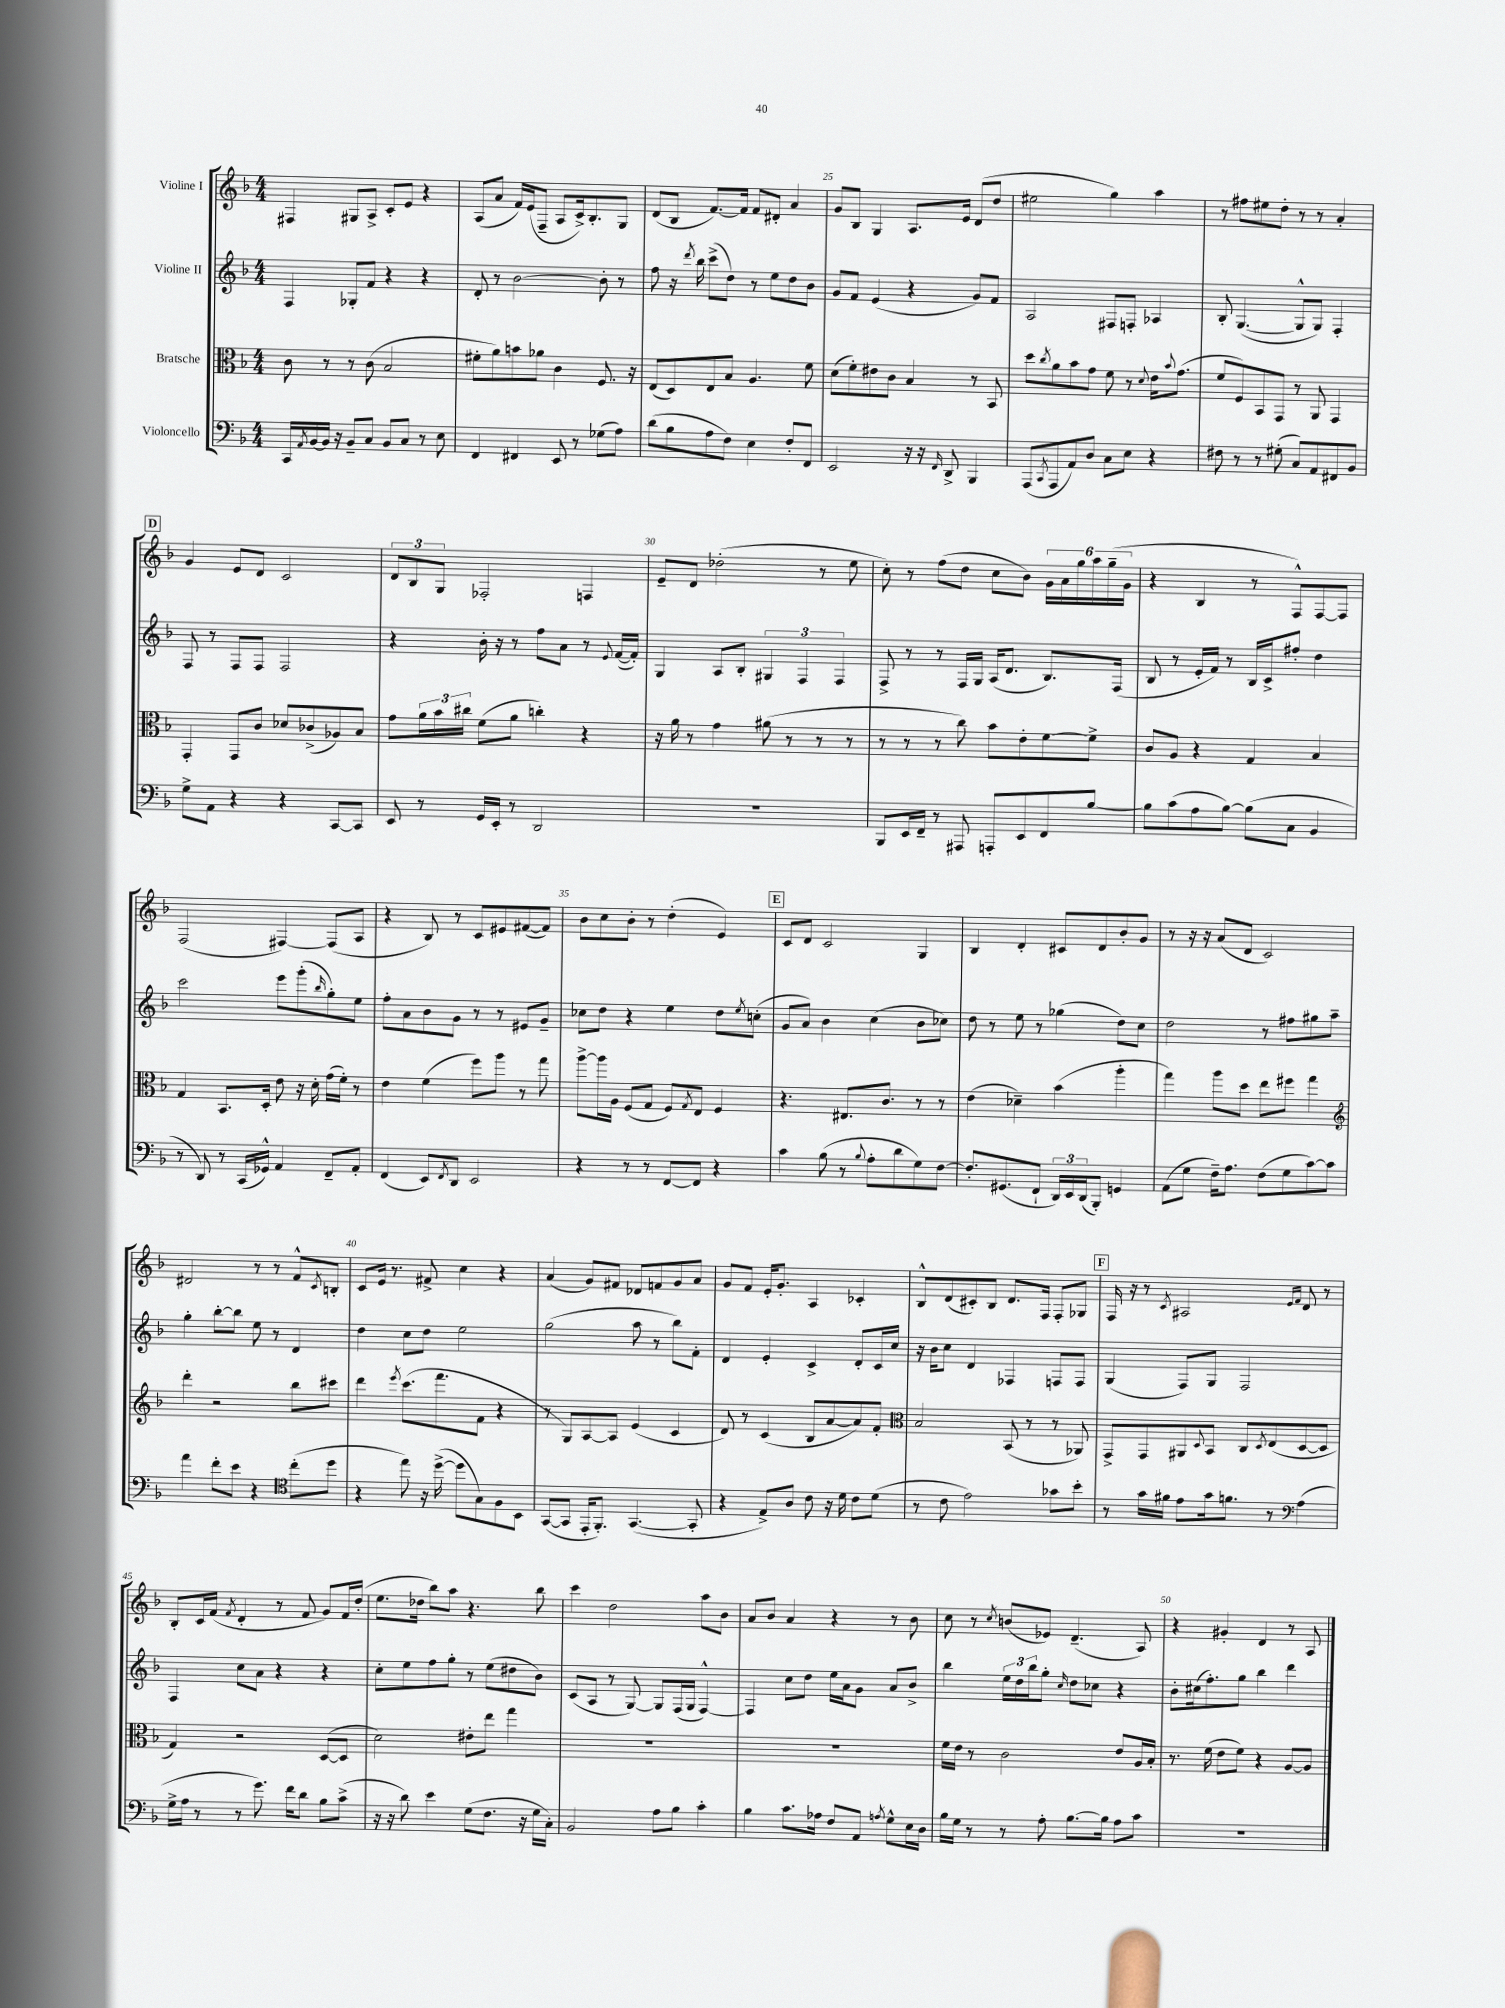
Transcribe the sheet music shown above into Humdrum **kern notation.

**kern	**kern	**kern	**kern
*staff4	*staff3	*staff2	*staff1
*clefF4	*clefC3	*clefG2	*clefG2
*k[b-]	*k[b-]	*k[b-]	*k[b-]
*M4/4	*M4/4	*M4/4	*M4/4
16CC	8c	4F	4F#
8qAA	.	.	.
[16BB-	.	.	.
16BB-]	8r	.	.
16r	.	.	.
8BB-~	8r	8G-'	8G#
8C	(8c	8f	8A^
8BB-	2B-	4r	8c'
8C	.	.	8e
8r	.	4r	4r
8E	.	.	.
=	=	=	=
4FF	8f#'	8d'	(8A
.	8a)	8r	8a
4FF#	8b	[2b-	16f)
.	.	.	(16e
.	8a-	.	8F~
8EE	4c	.	8A
8r	.	.	16c^)
.	.	.	8.B-'
(8G-	8.F	8b-']	.
8A)	.	8r	8G
.	16r	.	.
=	=	=	=
(8d	(8E	8ff	(8d
8B-	8D)	16r	8B-
.	.	8qddd	.
.	.	16bb-	.
8A	8E	(8ccc^	[8.f)
8F)	8B-	8dd)	.
.	.	.	16f]
4E	4.A	8r	8f
.	.	8ee	8d#'
8F'	.	8dd	4a
8FF	8f	8b-	.
=	=	=	=
2EE	(8d	8g	8g
.	8f')	8f	8B-
.	8e#	(4e	4G
.	8c	.	.
16r	4B-	4r	8.A
16r	.	.	.
16qqFF	.	.	.
8DD^	.	.	.
.	.	.	16e
4BBB-	8r	8g)	(8d
.	8BB-	8f	8dd
=	=	=	=
(8AAA	8dd	2A	2ee#
8qCC	8qcc	.	.
8AAA	8a	.	.
8AA)	8b-	.	.
8D	8g	.	.
8C	8f	8F#	4gg)
8E	8r	8F'	.
.	8qqd	.	.
4r	16e	4A-	4aa
.	8qqb-	.	.
.	(8.g	.	.
=	=	=	=
8F#	8f	8B-'	8r
8r	8F)	([4.G	8ff#
8r	8BB-	.	8ee#
(8G#'	8GG	.	8dd'
8C)	8r	8G^^]	8r
8AA	8AA	8G)	8r
8FF#	4GG	4F'	4a'
8BB-	.	.	.
=	=	=	=
8G^	4GG'	8F	4g
8AA	.	8r	.
4r	8GG	8F	8e
.	8c	8F	8d
4r	8d-	2F	2c
.	(8c-^	.	.
[8CC	8A-)	.	.
8CC]	8B-	.	.
=	=	=	=
8EE	8g	4r	12d
.	.	.	12B-
8r	24a	.	.
.	24b-	.	12G
.	24cc#	.	.
16GG	(8f	16b-'	2F-'
16EE'	.	16r	.
8r	8a	8r	.
2DD	4cc')	8ff	.
.	.	8a	.
.	4r	8r	4F
.	.	8qqe	.
.	.	([16f	.
.	.	16f'])	.
=	=	=	=
1r	16r	4G	8e~
.	16a	.	.
.	8r	.	8d
.	4g	8A	(2dd-'
.	.	8B-'	.
.	(8a#	6G#	.
.	8r	.	.
.	.	6F	.
.	8r	.	8r
.	.	6F	.
.	8r	.	8ee
=	=	=	=
8BBB-	8r	8F^	8cc')
16EE	8r	8r	8r
16FF~	.	.	.
8r	8r	8r	(8ff
8AAA#	8cc)	16F	8dd
.	.	16G	.
8AAA'	8b-	(16A	8cc
.	.	8.d	.
8EE	8e'	.	8b-)
8FF	[8f	8.B-)	24g
.	.	.	24a
.	.	.	24gg
[8B-	8f^]	.	24aa
.	.	.	(24gg~
.	.	(16F	.
.	.	.	24g
=	=	=	=
8B-]	8c	8B-	4r
(8c	8A	8r	.
8A	4r	16e'	4B-
.	.	16f)	.
[8B-)	.	8r	.
(8B-]	4G	16B-	8r
.	.	16c^	.
8C	.	8ff#'	8F^^)
4BB-	4B-	4dd	[8F
.	.	.	8F]
=	=	=	=
8r	4G	2ccc	(2F
8DD)	.	.	.
8r	8.BB-	.	.
(16CC	.	.	.
16GG-^^)	16D'	.	.
4AA	8e	8eee	[4F#)
.	16r	(8ggg'	.
.	16d'	.	.
.	.	16qqbb-	.
8FF~	(16g	8gg')	(8F#]
.	16f')	.	.
8AA'	8r	8ee	8A
=	=	=	=
(4FF	4e	8ff'	4r
.	.	8a	.
8EE)	(4f	8b-	8B-)
8qFF	.	.	.
8DD	.	8g	8r
2EE	8ff)	8r	8c
.	8aa	8r	8e#
.	8r	8e#	([8f#
.	8gg	8g~	8f#])
=	=	=	=
4r	[8aa^	8cc-	8b-
.	16aa]	8dd	8cc
.	16A	.	.
8r	(8F	4r	8b-'
8r	8G	.	8r
[8FF	8F)	4ee	(4dd'
.	8qG	.	.
8FF]	8E	.	.
4r	4F	8dd	4e)
.	.	8qee	.
.	.	(8cc'	.
=	=	=	=
4c	4.r	8g	8c
.	.	8a)	8d
(8B-	.	4b-	2c
8r	8.E#	.	.
8qqB-	.	.	.
8A'	.	(4cc	.
.	8.c	.	.
8d	.	.	.
8G)	8r	8b-	4G
[8F	8r	8cc-)	.
=	=	=	=
8.F']	(4e	8dd	4B-
.	.	8r	.
(8.GG#	.	.	.
.	4d-~)	8ee	4d'
8FF`	.	8r	.
24DD)	(4b-	(4gg-	8c#
24EE	.	.	.
(24DD	.	.	.
8BBB-')	.	.	8d
4GG	4aa'	8dd)	8b-'
.	.	8cc	8g
=	=	=	=
(8AA	4gg)	2dd	8r
8G	.	.	16r
.	.	.	16r
16F~)	8aa	.	(8a
8.A	.	.	.
.	8dd	.	8d
(8F	8ee	8r	2c)
8G	8ff#	8ff#	.
[8c)	4gg	8gg#	.
8c]	.	8aa~	.
=	=	=	=
*	*clefG2	*	*
4a	4ddd'	4gg'	2d#
8f'	2r	[8bb-'	.
8e	.	8bb-]	.
4r	.	8ee	8r
.	.	8r	8r
*clefC4	*	*	*
(8cc'	8bb-	4d	8f^^
.	.	.	8qc
8dd	8ccc#	.	8B'
=	=	=	=
4r	4ddd	4dd	8c
.	.	.	16e
.	.	.	8.r
.	8qeee	.	.
8ee)	(8.ccc	8cc	.
16r	.	8dd	8f#^
([16dd^	8.fff	.	.
8dd]	.	2ee	4cc
8G)	8f	.	.
8F	4r	.	4r
8BB-	.	.	.
=	=	=	=
([8GG	8r	(2gg	(4a
8GG]	8G)	.	.
16EE'	[8A	.	8g)
8.FF')	.	.	.
.	8A]	.	8f#
([4.GG	(4e	8aa	8d-
.	.	8r	8f
.	4c	8bb-)	8g
8GG']	.	8f'	8a
=	=	=	=
4r	8d)	4d	8g
.	8r	.	8f
8E^)	(4c	4e'	16e'
.	.	.	8.g'
8A	.	.	.
8c	8B-	4c^	4A
16r	[8a	.	.
16d	.	.	.
8c	8a])	8d'	4c-'
(8d	8f'	16c	.
.	.	16cc	.
=	=	=	=
*	*clefC3	*	*
8r	2B-	16r	8B-^^
.	.	16b-	.
8c	.	8cc	(8d
2e)	.	4d	8c#')
.	.	.	8B-
.	(8BB-	4F-	8.d
.	8r	.	.
.	.	.	16F
8g-	8r	8F	8F'
8b-'	8AA-)	8F	8G-
=	=	=	=
8r	8GG^	(4G	16F
.	.	.	16r
16g	8GG	.	8r
16f#	.	.	.
.	.	.	8qc
8e	8AA#	8F)	2A#
.	8qqD	.	.
16g	8BB-	8G	.
8.f	.	.	.
.	8C	2F	.
.	8qD	.	.
8r	(8E	.	.
*clefF4	*	*	*
.	.	.	16qqe
.	.	.	16qqf
(4A	[8D	.	8d
.	8D]	.	8r
=	=	=	=
16G^	4G)	4F	8B-'
16A	.	.	.
8r	.	.	16c
.	.	.	(16f
.	.	.	8qf
8r	2r	8cc	4d'
8.g)	.	8a	.
.	.	4r	8r
16f	.	.	.
8d	.	.	8f
8B-	([8D	4r	8g)
(8c^	8D]	.	16f
.	.	.	(16dd'
=	=	=	=
16r	2d)	8cc'	8.ee
16r	.	.	.
8d)	.	8ee	.
.	.	.	16dd-
4e	.	8ff	8bb-)
.	.	8gg'	8aa
(8G	8e#'	8r	4.r
8.F	8ee	(8ee	.
.	4gg	8dd#	.
16r	.	.	.
16G	.	8b-)	8bb-
16C')	.	.	.
=	=	=	=
2BB-	1r	(8c	4ccc
.	.	8A	.
.	.	8r	2dd
.	.	[8G)	.
8A	.	8G]	.
8B-	.	(16F	.
.	.	16G	.
4c'	.	[4F^^)	8aa
.	.	.	8b-
=	=	=	=
4B-	1r	4F]	8a
.	.	.	8b-
8.c	.	8cc	4a
.	.	8dd	.
16A-	.	.	.
8F	.	16ee	4r
.	.	16a	.
8AA	.	8g	.
8qA	.	.	.
8G^^	.	8a	8r
16E	.	8b-^	8b-
16D	.	.	.
=	=	=	=
16B-	16f	4bb-	8cc
16G	16e	.	.
8r	8r	.	8r
.	.	.	8qcc
8r	2c	24ee	(8b
.	.	24dd	.
.	.	24bb-	.
8A'	.	8gg'	8e-)
.	.	16qqcc	.
[8.B-	.	8dd	(4.d~
.	.	8cc-	.
16B-]	.	.	.
8A	8e	4r	.
8c	16A	.	8A)
.	16B-'	.	.
=	=	=	=
1r	8.r	8b-'	4r
.	.	(16cc#	.
.	(16f	8.ff')	.
.	8e	.	4g#'
.	8f)	8gg	.
.	4r	4bb-	4d
.	[8A	4ddd	8r
.	8A]	.	8A
==	==	==	==
*-	*-	*-	*-
